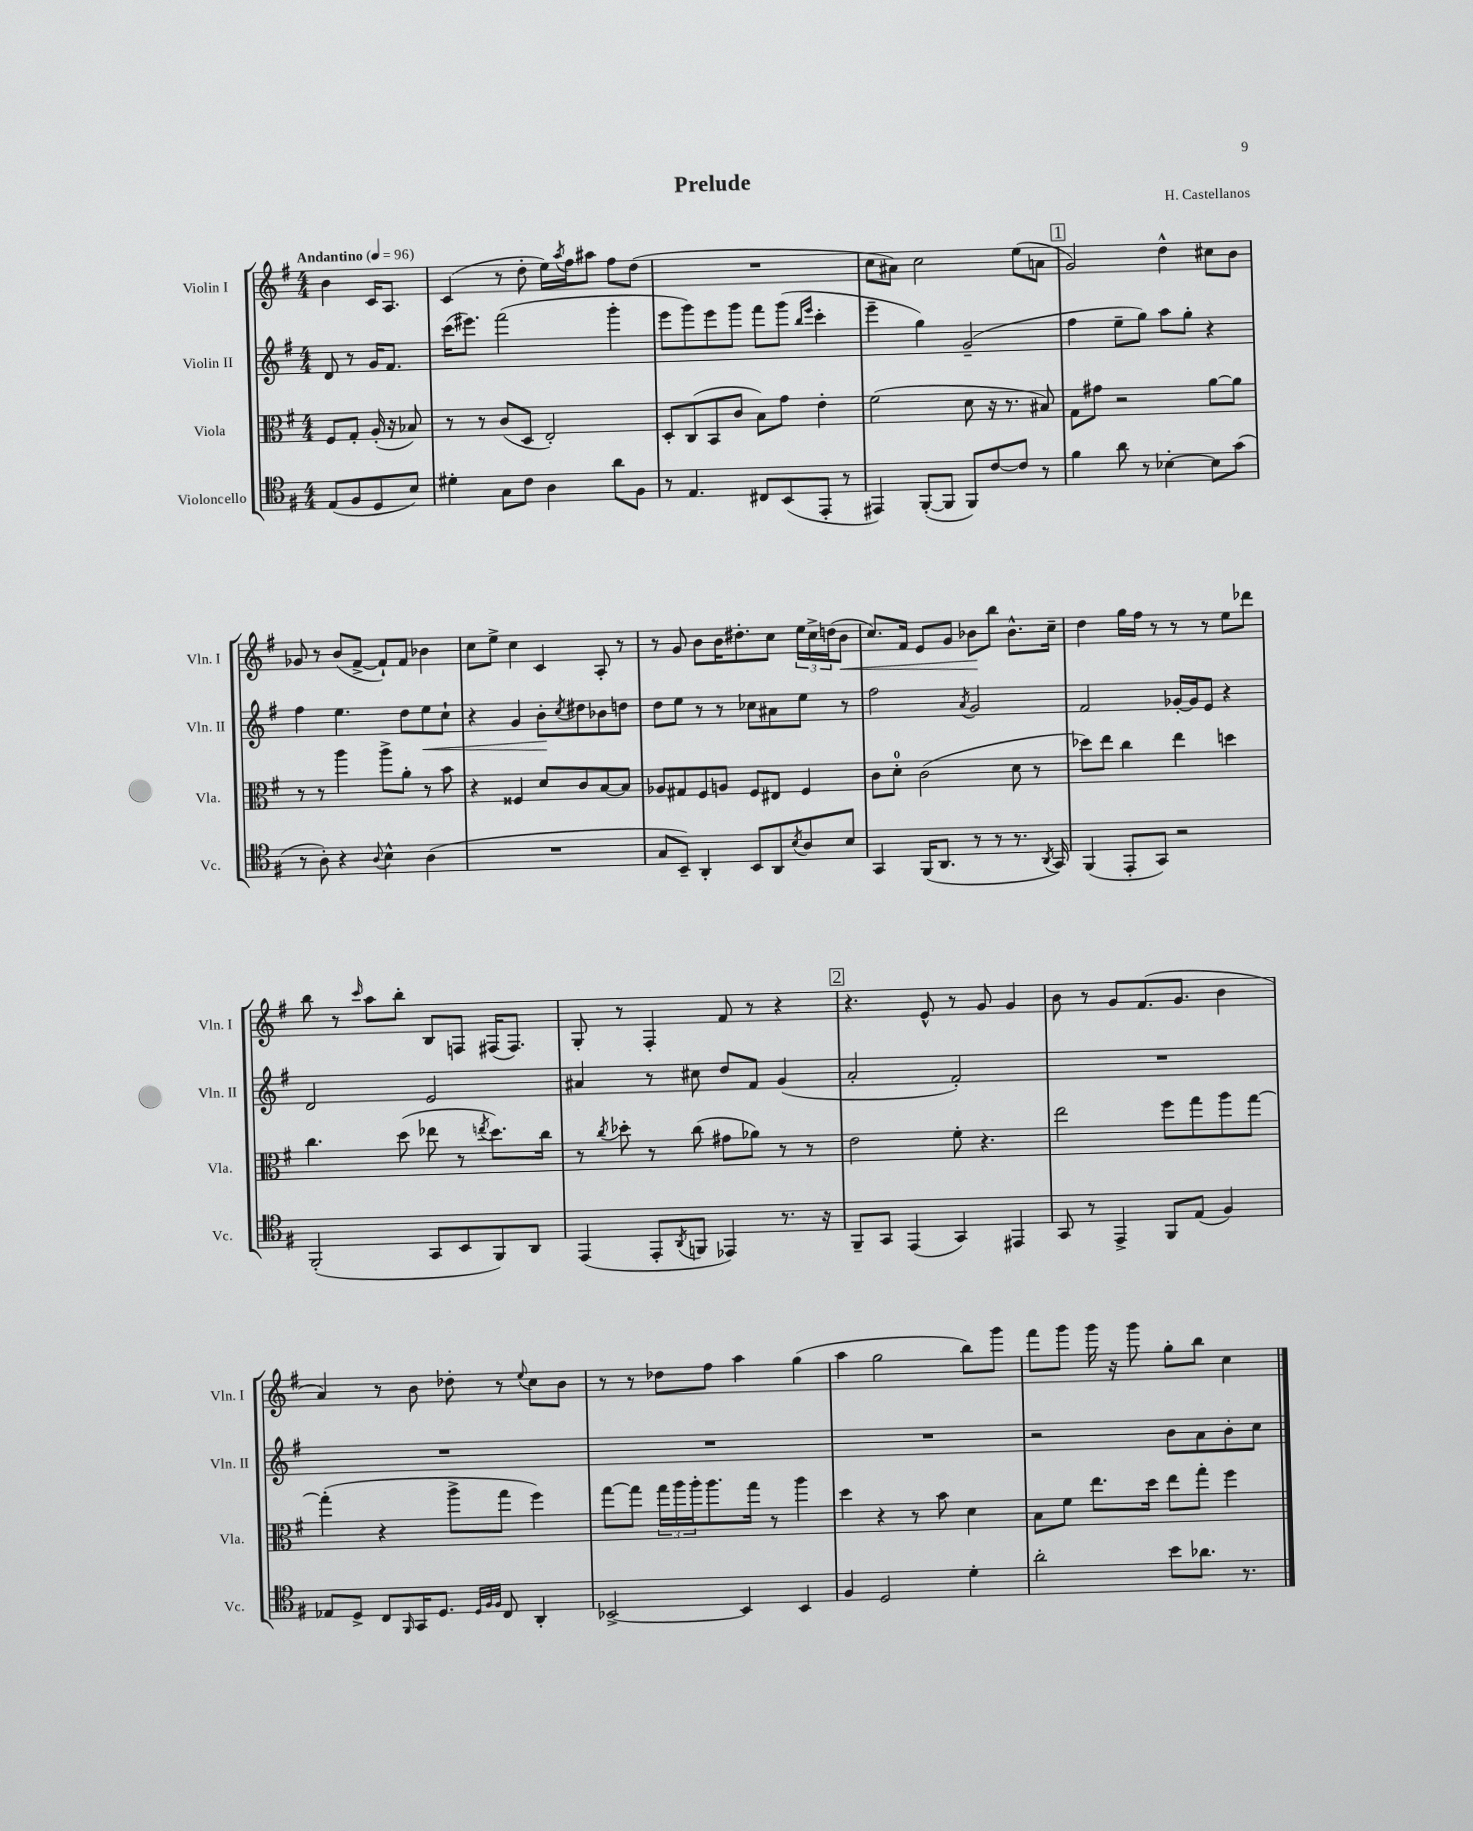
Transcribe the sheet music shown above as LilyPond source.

\header { title = "Prelude" composer = "H. Castellanos" }
<<
\new StaffGroup <<
\new Staff = "s0" \with { instrumentName = "Violin I" shortInstrumentName = "Vln. I" } {
    \clef treble \key g \major \numericTimeSignature \time 4/4 \partial 2 \tempo "Andantino" 4 = 96
    b'4 c'16 a8. |
    c'4( r8 d''8-. e''16) \acciaccatura { a''8 } fis''16 ais''8 fis''8 d''8( |
    R1 |
    c''8 ais'8) c''2 e''8( a'8 |
    \mark \markup { \box "1" } g'2) d''4-^ cis''8 b'8 |
    ges'8 r8 b'8( fis'8~-> fis'8-!) fis'8 bes'4 |
    c''8 e''8-> c''4 c'4 a8-. r8 |
    r8 g'8 b'8 b'16 dis''8.-. c''8 \tuplet 3/2 { e''16 c''16-> d''16( } b'8\< |
    c''8.) fis'16 e'8 g'8 bes'8\! b''8 bes'8.-^ c''16-- |
    d''4 g''16 fis''16 r8 r8 r8 e''8 des'''8 |
    b''8 r8 \grace { c'''16 } a''8 b''8-. b8 f8 fis16( fis8.) |
    g8-. r8 fis4-. fis'8 r8 r4 |
    \mark \markup { \box "2" } r4. e'8-^ r8 g'8 g'4 |
    b'8 r8 g'8 fis'8.( g'8. b'4 |
    a'4) r8 b'8 des''8-. r8 \appoggiatura { e''8 } c''8 b'8 |
    r8 r8 des''8 fis''8 a''4 g''4( |
    a''4 g''2 b''8) g'''8 |
    fis'''8 g'''8 g'''16 r16 g'''8 g''8-. b''8 c''4 \bar "|." |
}
\new Staff = "s1" \with { instrumentName = "Violin II" shortInstrumentName = "Vln. II" } {
    \clef treble \key g \major \numericTimeSignature \time 4/4 \partial 2
    d'8 r8 g'16 fis'8. |
    c'''16( eis'''8.) fis'''2( g'''4-. |
    e'''8 g'''8) e'''8 g'''8 fis'''8 g'''8( \grace { b''16 e'''16 } c'''4-. |
    e'''4-- g''4) g'2--( |
    \mark \markup { \box "1" } fis''4 e''8-- g''8) a''8 g''8-. r4 |
    fis''4 e''4. d''8 e''8\< c''8-! |
    r4 g'4 b'8-.\! \acciaccatura { c''8 } dis''8 bes'8 d''8 |
    d''8 e''8 r8 r8 ces''8 ais'8 e''8 r8 |
    fis''2 \acciaccatura { a'8 } g'2 |
    fis'2 ges'16~-. ges'16 e'8 r4 |
    d'2 e'2 |
    ais'4 r8 cis''8 d''8 fis'8 g'4( |
    \mark \markup { \box "2" } a'2-. fis'2-.) |
    R1 |
    R1 |
    R1 |
    R1 |
    r2 b'8 a'8 b'8-. c''8 \bar "|." |
}
\new Staff = "s2" \with { instrumentName = "Viola" shortInstrumentName = "Vla." } {
    \clef alto \key g \major \numericTimeSignature \time 4/4 \partial 2
    fis8 g8-. a16-.( r16 bes8) |
    r8 r8 c'8( d8 e2-.) |
    d8-. c8( b,8 c'8 b8) g'8 e'4-. |
    fis'2( d'8 r16 r8. bis8) |
    \mark \markup { \box "1" } g8 gis'8 r2 a'8~ a'8 |
    r8 r8 a''4 a''8-> a'8-. r8 b'8 |
    r4 fisis4 d'8 c'8 b8~ b8 |
    aes8 gis8 fis8 a8 fis8 eis8 fis4 |
    c'8 d'8-0-. c'2( d'8 r8 |
    des''8) e''8 c''4 e''4 d''4 |
    c''4. d''8( ees''8 r8 \acciaccatura { e''8 } d''8.) c''16 |
    r8 \acciaccatura { c''8 } des''8-. r8 c''8( gis'8 aes'8) r8 r8 |
    \mark \markup { \box "2" } e'2 fis'8-. r4. |
    e''2 fis''8 g''8 a''8 g''8~ |
    g''4-.( r4 a''8-> g''8 fis''4) |
    g''8~ g''8 \tuplet 3/2 { g''16 a''16 a''16-. } a''8. g''16 r8 a''4 |
    d''4 r4 r8 b'8 d'4 |
    b8 fis'8 e''8. d''16 e''8 g''8-. fis''4 \bar "|." |
}
\new Staff = "s3" \with { instrumentName = "Violoncello" shortInstrumentName = "Vc." } {
    \clef tenor \key g \major \numericTimeSignature \time 4/4 \partial 2
    e8( fis8 d8 b8) |
    dis'4-. g8 c'8 a4 a'8 fis8 |
    r8 e4. cis8 b,8( e,8-. r8 |
    eis,4) fis,8~-.( fis,8 fis,8) c'8~ c'8 r8 |
    \mark \markup { \box "1" } fis'4 a'8 r8 bes4~-. bes8 g'8( |
    r8 a8-.) r4 \appoggiatura { a8 } b4-^ a4( |
    R1 |
    g8 b,8--) a,4-. b,8 a,8 \acciaccatura { b8 } a8 b8 |
    g,4 fis,16( a,8. r8 r8 r8. \acciaccatura { a,8 } g,16) |
    fis,4( e,8-. g,8) r2 |
    fis,2-.( g,8 b,8 fis,8) a,8 |
    e,4( e,8-. \acciaccatura { a,8 } f,8 ees,4) r8. r16 |
    \mark \markup { \box "2" } fis,8-- g,8 e,4( g,4) eis,4 |
    g,8 r8 e,4-> fis,8 e8( fis4) |
    ees8 d8-> c8 \grace { fis,16 } g,16 d8. \grace { d32 fis32 fis32 } c8 a,4-. |
    bes,2~-> bes,4 bes,4 |
    fis4 d2 d'4-. |
    a'2-. b'8 aes'8. r8. \bar "|." |
}
>>
>>
\layout { \context { \Score \remove "Bar_number_engraver" } }
